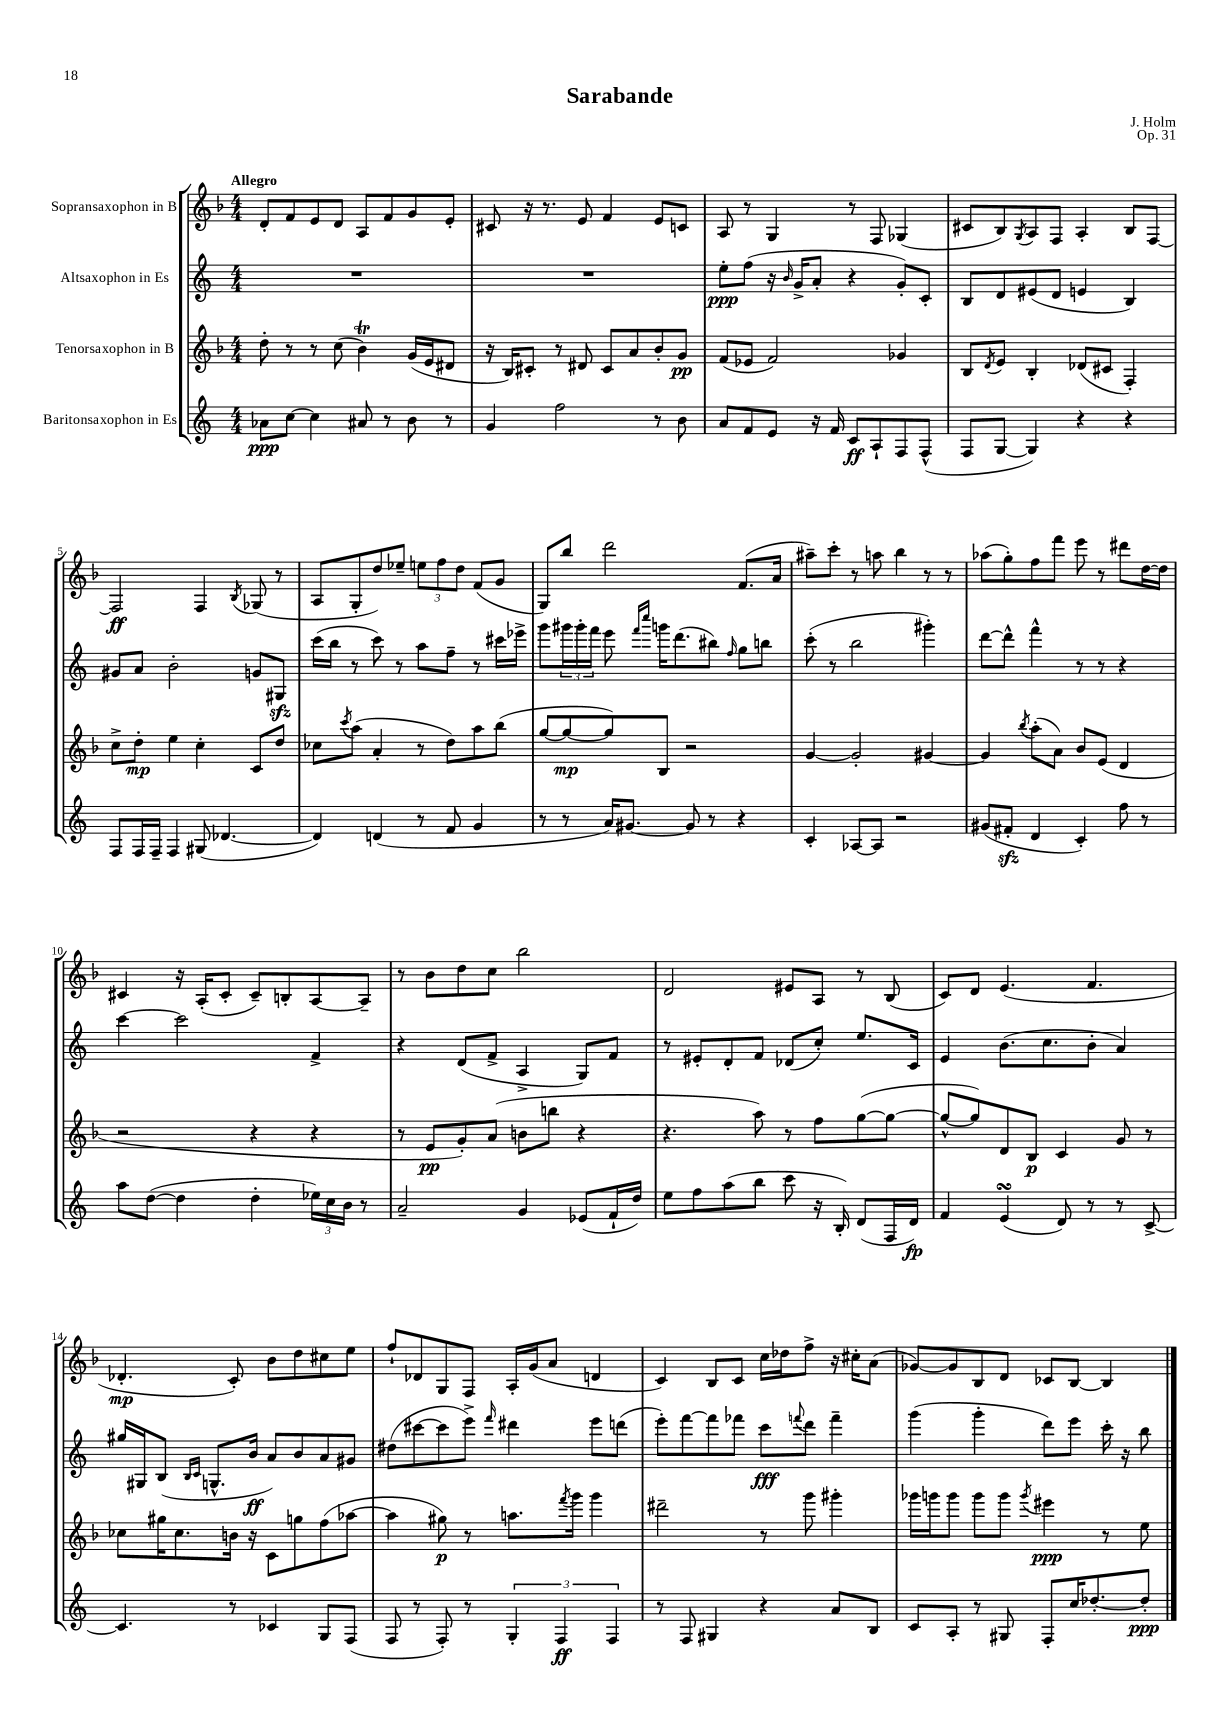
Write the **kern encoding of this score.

**kern	**kern	**kern	**kern
*staff4	*staff3	*staff2	*staff1
*clefG2	*clefG2	*clefG2	*clefG2
*k[]	*k[b-]	*k[]	*k[b-]
*M4/4	*M4/4	*M4/4	*M4/4
8a-\L	8dd'\	1r	8d'/L
[8cc\J	8r	.	8f/
4cc\]	8r	.	8e/
.	(8cc\	.	8d/J
8a#/	4b-\)	.	8A/L
8r	.	.	8f/
8b\	(16g/LL	.	8g/
.	16e/J	.	.
8r	8d#/J	.	8e'/J
=	=	=	=
4g/	16r	1r	8c#/
.	16B-/LK)	.	.
.	8c#'/J	.	16r
.	.	.	8.r
2ff\	8r	.	.
.	8d#/	.	8e/
.	8c#/L	.	4f/
.	8a/	.	.
8r	8b-'/	.	8e/L
8b\	8g/J	.	8c/J
=	=	=	=
8a/L	(8f/L	8ee'\L	8A/
8f/	8e-/J	(8ff\J	8r
8e/J	2f/)	16r	4G/
.	.	16qqb/	.
.	.	16g^/LK	.
16r	.	8a'/J	.
16f/	.	.	.
8c/L	.	4r	8r
8A`/	.	.	8F/
8F/	4g-/	8g'/L)	(4G-/
(8F^^/J	.	8c'/J	.
=	=	=	=
8F/L	8B-/L	8B/L	8c#/L
.	8qd/	.	.
[8G/J	8e/J	8d/	8B-/)
.	.	.	8qG/
4G/])	4B-'/	(8e#/	8A/
.	.	8d/J	8F/J
4r	(8d-/L	4e/	4A'/
.	8c#/J	.	.
4r	4F'/)	4B/)	8B-/L
.	.	.	[8F/J
=	=	=	=
8F/L	8cc^\L	8g#/L	2F/]
16F/L	8dd'\J	8a/J	.
16F~/JJ	.	.	.
4F/	4ee\	2b'\	.
(8G#/	4cc'\	.	4F/
[4.d-/	.	.	.
.	.	.	8qB-/
.	8c/L	8g/L	(8G-/
.	8dd/J	8G#/J	8r
=	=	=	=
4d-/])	8cc-\L	(16ccc\LL	8A/L
.	.	16bb\JJ	.
.	8qccc/	.	.
.	(8aa\J	8r	8G'/
(4d/	4a'/	8ccc\)	8dd/)
.	.	8r	8ee-~/J
8r	8r	8aa\L	12ee\L
.	.	.	12ff\
8f/	8dd\L)	8ff~\J	.
.	.	.	12dd\J
4g/	8aa\	8r	(8f/L
.	(8bb-\J	16ccc#\LL	8g/J
.	.	16eee-^\JJ	.
=	=	=	=
8r	[8gg/L	8ggg\L	8G/L)
8r	8gg/_	24ggg#\L	8bb-/J
.	.	24ggg#'\	.
.	.	24fff\JJ	.
16a/LK)	8gg/])	8eee\	2ddd\
[8.g#/J	.	.	.
.	.	16qqfff/LL	.
.	.	16qqcccc/JJ	.
.	8B-/J	16ggg\LK	.
.	.	(8.ddd\	.
8g#/]	2r	.	.
8r	.	8bb#\J)	.
.	.	16qqff/	.
4r	.	8gg\L	(8.f/L
.	.	8bb\J	.
.	.	.	16a/Jk
=	=	=	=
4c'/	[4g/	(8ccc'\	8aa#~\L)
.	.	8r	8ccc'\J
[8A-/L	2g'/]	2bb\	8r
8A-/]J	.	.	8aa\
2r	.	.	4bb-\
.	[4g#/	4ggg#'\)	8r
.	.	.	8r
=	=	=	=
(8g#/L	4g#/]	[8ddd\L	(8aa-\L
8f#'/J	.	8ddd^^\]J	8gg'\)
.	8qbb-/	.	.
4d/	(8aa'\L	4fff^^\	8ff\
.	8a\J)	.	8fff\J
4c'/)	8b-/L	8r	8eee\
.	(8e/J	8r	8r
8ff\	4d/	4r	8ddd#\L
8r	.	.	[16dd\L
.	.	.	16dd\]JJ
=	=	=	=
8aa\L	2r	[4ccc\	4c#/
([8dd\J	.	.	.
4dd\]	.	2ccc\]	16r
.	.	.	(16A'/LK
.	.	.	8c#'/J
4dd'\	4r	.	8c#~/L)
.	.	.	8B'/
24ee-\LL)	4r	4f^/	[8A/
24cc\	.	.	.
24b\JJ	.	.	.
8r	.	.	8A~/]J
=	=	=	=
2a~/	8r	4r	8r
.	8e/L	.	8b-\L
.	8g'/)	(8d/L	8dd\
.	(8a/J	8f^/J	8cc\J
4g/	8b\L	4A^/	2bb-\
.	8bb\J	.	.
(8e-/L	4r	8G/L)	.
16f`/L	.	8f/J	.
16dd/JJ)	.	.	.
=	=	=	=
8ee\L	4.r	8r	2d/
8ff\	.	8e#'/L	.
(8aa\	.	8d'/	.
8bb\J	8aa\)	8f/J	.
8ccc\	8r	(8d-/L	8e#/L
16r	8ff\L	8cc'/J)	8A/J
16B'/)	.	.	.
(8d/L	([8gg\	8.ee/L	8r
16F/L	8gg\_J	.	(8B-/
16d/JJ)	.	16c/Jk	.
=	=	=	=
4f/	8gg^^/_L	4e/	8c/L)
.	8gg/])	.	8d/J
(4e/	8d/	(8.b\L	(4.e/
.	8B-/J	.	.
.	.	8.cc\	.
8d/)	4c/	.	.
8r	.	8b'\J	4.f/
8r	8g/	4a/)	.
[8c^/	8r	.	.
=	=	=	=
4.c/]	8cc-\L	16gg#/LL	4.d-'/
.	.	16G#/J	.
.	16gg#\K	(8B/J	.
.	8.cc-\	.	.
.	.	16qqB/LL	.
.	.	16qqc/JJ	.
.	.	8.G^^/L	.
8r	16b\Jk	.	8c'/)
.	16r	16b/Jk	.
4c-/	8c\L	8a/L)	8b-\L
.	8gg\	8b/	8dd\
8G/L	(8ff\	8a/	8cc#\
(8F/J	[8aa-\J	8g#/J	8ee\J
=	=	=	=
8F/	4aa-\]	(8dd#\L	8ff`/L
8r	.	[8ccc#\	8d-/
8F'/)	8gg#\)	8ccc#\]	8G/
8r	8r	8eee^\J)	8F/J
.	.	16qqfff/	.
6G'/	8.aa\L	4ddd#\	16A'/LL
.	.	.	(16g/J
.	.	.	8a/J
6F/	.	.	.
.	8qfff/	.	.
.	16ggg\Jk	.	.
.	4ggg\	8eee\L	4d/
6F/	.	.	.
.	.	(8ddd\J	.
=	=	=	=
8r	2ddd#~\	8eee'\L)	4c/)
8F/	.	[8fff\	.
4G#/	.	8fff\]	8B-/L
.	.	8fff-\J	8c/J
4r	8r	8ccc\L	16cc\LL
.	.	.	16dd-\J
.	.	8qqfff/	.
.	8ggg\	8ddd\J	8ff^\J
8a/L	4ggg#'\	4fff~\	16r
.	.	.	16cc#'\LK
8B/J	.	.	(8a\J
=	=	=	=
8c/L	16ggg-\LL	(4ggg\	[8g-/L)
.	16ggg\J	.	.
8A'/J	8ggg\J	.	8g-/]
8r	8ggg\L	4ggg'\	8B-/
8G#/	8ggg\J	.	8d/J
.	8qggg/	.	.
8F'/L	4eee#\	8ddd\L)	8c-/L
16cc/K	.	8eee\J	[8B-/J
[8.dd-'/	.	.	.
.	8r	16ccc'\	4B-/]
.	.	16r	.
8dd-'/]J	8ee\	8bb\	.
==	==	==	==
*-	*-	*-	*-
